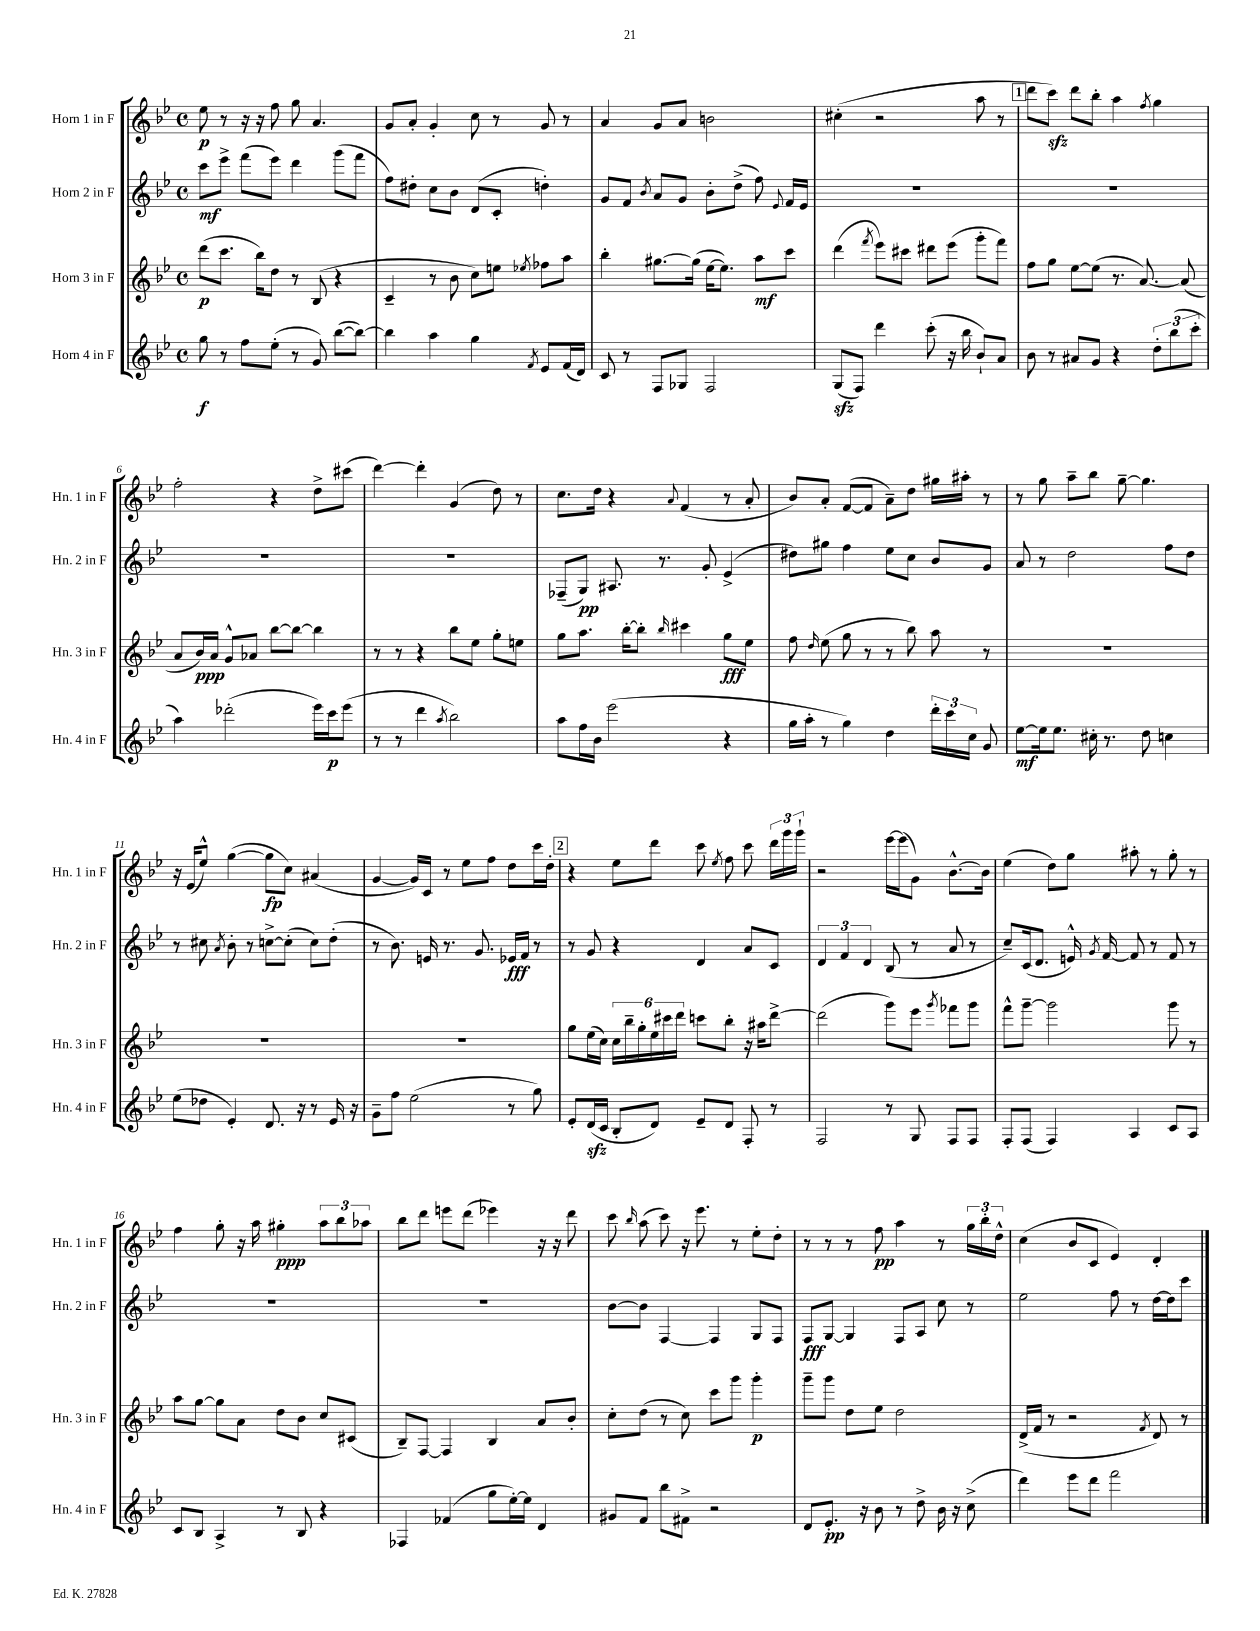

**kern	**kern	**kern	**kern
*staff4	*staff3	*staff2	*staff1
*clefG2	*clefG2	*clefG2	*clefG2
*k[b-e-]	*k[b-e-]	*k[b-e-]	*k[b-e-]
*M4/4	*M4/4	*M4/4	*M4/4
*met(c)	*met(c)	*met(c)	*met(c)
8gg	(8ddd	8ccc	8ee-
8r	8.ccc	8eee-^	8r
8ff	.	(8fff	16r
.	16bb-)	.	16r
(8ee-'	8dd	8eee-)	8ff
8r	8r	4ddd	8gg
8g)	(8B-	.	4.a
([8bb-	4r	(8ggg	.
8bb-_)	.	8fff	.
=	=	=	=
4bb-]	4c~	8ff)	8g
.	.	8dd#'	8a'
4aa	8r	8cc	4g'
.	8b-	8b-	.
4gg	8cc)	(8d	8cc
.	8ee	8c'	8r
8qf	8qee-	.	.
8e-	8ff-	4dd')	8g
(16f	8aa	.	8r
16d)	.	.	.
=	=	=	=
8c	4bb-'	8g	4a
8r	.	8f	.
.	.	8qb-	.
8F	[8.gg#	8a	8g
8G-	.	8g	8a
.	(16gg#]	.	.
2F	[16ee-	8b-'	2b
.	8.ee-])	.	.
.	.	(8dd^	.
.	8aa	8ff)	.
.	.	8qqe-	.
.	8ccc	16f	.
.	.	16e-	.
=	=	=	=
(8G	(4ddd	1r	(4cc#'
8F)	.	.	.
.	8qfff	.	.
4ddd	8eee-)	.	2r
.	8ccc#	.	.
(8ccc'	8ddd#	.	.
16r	(8eee-	.	.
16bb-	.	.	.
8b-`)	8ggg'	.	8aa
8a	8fff)	.	8r
=	=	=	=
8b-	8ff	1r	8ddd
8r	8gg	.	8ccc)
8a#	[8ee-	.	8ddd
8g	(8ee-]	.	8bb-'
4r	8.r	.	4aa
.	[8.a)	.	.
.	.	.	8qff
12dd'	.	.	4gg
(12bb-	.	.	.
.	(8a]	.	.
12ccc'	.	.	.
=	=	=	=
4aa)	8a	1r	2ff'
.	16b-)	.	.
.	16a	.	.
(2ddd-'	8g^^	.	.
.	8a-	.	.
.	[8bb-	.	4r
.	8bb-_	.	.
16eee-)	4bb-]	.	8dd^
16ccc	.	.	.
(8eee-	.	.	(8ccc#
=	=	=	=
8r	8r	1r	[4ddd)
8r	8r	.	.
4ddd	4r	.	4ddd']
8qaa	.	.	.
2bb-)	8bb-	.	(4g
.	8ee-	.	.
.	8gg'	.	8dd)
.	8ee	.	8r
=	=	=	=
8aa	8gg	(8F-~	8.cc
16ff	8.aa	8G)	.
16b-	.	.	16dd
(2eee-	.	8.A#	4r
.	[16bb-'	.	.
.	8bb-']	.	.
.	.	8.r	.
.	16qqbb-	.	8qqa
.	4ccc#	.	(4f
.	.	8g'	.
4r	8gg	(4e-^	8r
.	8ee-	.	8a'
=	=	=	=
16gg	8ff	8dd#)	8b-)
16aa'	.	.	.
.	16qqdd	.	.
8r	(8ee-	8gg#	8a'
4gg)	8gg	4ff	([8f
.	8r	.	8f]
4dd	8r	8ee-	8a~)
.	8bb-)	8cc	8dd
24ddd'	8aa	8b-	16gg#
24ccc	.	.	.
.	.	.	16aa#'
24cc	.	.	.
8g	8r	8g	8r
=	=	=	=
[8ee-	1r	8a	8r
16ee-]	.	8r	8gg
8.ee-	.	.	.
.	.	2dd	8aa~
16cc#'	.	.	8bb-
8.r	.	.	.
.	.	.	[8gg~
8dd	.	.	4.gg]
4cc	.	8ff	.
.	.	8dd	.
=	=	=	=
(8ee-	1r	8r	16r
.	.	.	(16e-
8dd-	.	8cc#	8ee-^^)
.	.	8qa	.
4e-')	.	8b-'	([4gg
.	.	8r	.
8.d	.	[8cc^	8gg]
.	.	(8cc']	8cc)
16r	.	.	.
8r	.	8cc)	(4a#
16e-	.	(8dd'	.
16r	.	.	.
=	=	=	=
8g~	1r	8r	[4g
8ff	.	8.b-)	.
(2ee-	.	.	16g])
.	.	16e	16c
.	.	8.r	8r
.	.	.	8ee-
.	.	8.g	.
.	.	.	8ff
8r	.	16e-	8dd
.	.	16f	.
8gg)	.	8r	16ccc
.	.	.	16dd'
=	=	=	=
8e-'	8gg	8r	4r
(16d	(16ee-	8g	.
16c	16cc)	.	.
8B-'	24cc	4r	8ee-
.	24bb-~	.	.
.	24gg'	.	.
8d)	24ee-	.	8ddd
.	24ccc#	.	.
.	24ddd	.	.
8e-~	8ccc	4d	8ccc
.	.	.	8qee-
8d	8bb-'	.	8ff
8F'	16r	8a	8ccc
.	16aa#	.	.
8r	[8ddd^	8c	24ddd
.	.	.	24ggg
.	.	.	24ggg`
=	=	=	=
2F	(2ddd]	6d	2r
.	.	6f	.
.	.	6d	.
8r	8ggg)	(8B-	[16eee-
.	.	.	(16eee-]
8G	8eee-	8r	8g)
.	8qggg	.	.
8F	8fff-	8a	[8.b-^^
8F	8ggg	8r	.
.	.	.	16b-]
=	=	=	=
8F'	8fff^^	8cc~)	(4ee-
(8F	[8ggg~	(16c	.
.	.	8.d	.
4F)	2ggg]	.	8dd)
.	.	16e^^)	8gg
.	.	8qg	.
.	.	[16f	.
4A	.	8f]	8aa#'
.	.	8r	8r
8c	8ggg	8f	8gg'
8A	8r	8r	8r
=	=	=	=
8c	8aa	1r	4ff
8B-	[8gg	.	.
4A^	8gg]	.	8gg'
.	8a	.	16r
.	.	.	16aa
8r	8dd	.	4gg#'
8B-	8b-	.	.
4r	8cc	.	12aa
.	.	.	12bb-
.	(8c#	.	.
.	.	.	12aa-
=	=	=	=
4F-	8B-~)	1r	8bb-
.	[8F	.	8ddd
(4f-	4F]	.	8eee
.	.	.	(8ddd
8gg	4B-	.	4eee-)
[16ee-')	.	.	.
16ee-]	.	.	.
4d	8a	.	16r
.	.	.	16r
.	8b-'	.	8ddd
=	=	=	=
8g#	8cc'	[8b-	8ccc
.	.	.	16qqbb-
8f	(8dd	8b-]	(8aa
8bb-	8r	[4F	8ccc)
8f#^	8cc)	.	16r
.	.	.	8.eee-
2r	8ccc	4F]	.
.	8ggg	.	8r
.	4ggg'	8G	8ee-'
.	.	8F	8dd'
=	=	=	=
8d	8ggg~	8F	8r
8.e-'	8ggg	[8G	8r
.	8dd	4G]	8r
16r	.	.	.
8b-	8ee-	.	8ff
8r	2dd	8F	4aa
8dd^	.	8A	.
16b-	.	8cc	8r
16r	.	.	.
(8cc^	.	8r	24gg
.	.	.	24bb-'
.	.	.	24dd^^
=	=	=	=
4ddd)	(16d^	2ee-	(4cc
.	16f	.	.
.	8r	.	.
8eee-	2r	.	8b-
8ddd	.	.	8c
2fff	.	8ff	4e-)
.	.	8r	.
.	8qf	.	.
.	8d)	[16dd	4d'
.	.	16dd]	.
.	8r	8ccc	.
==	==	==	==
*-	*-	*-	*-
